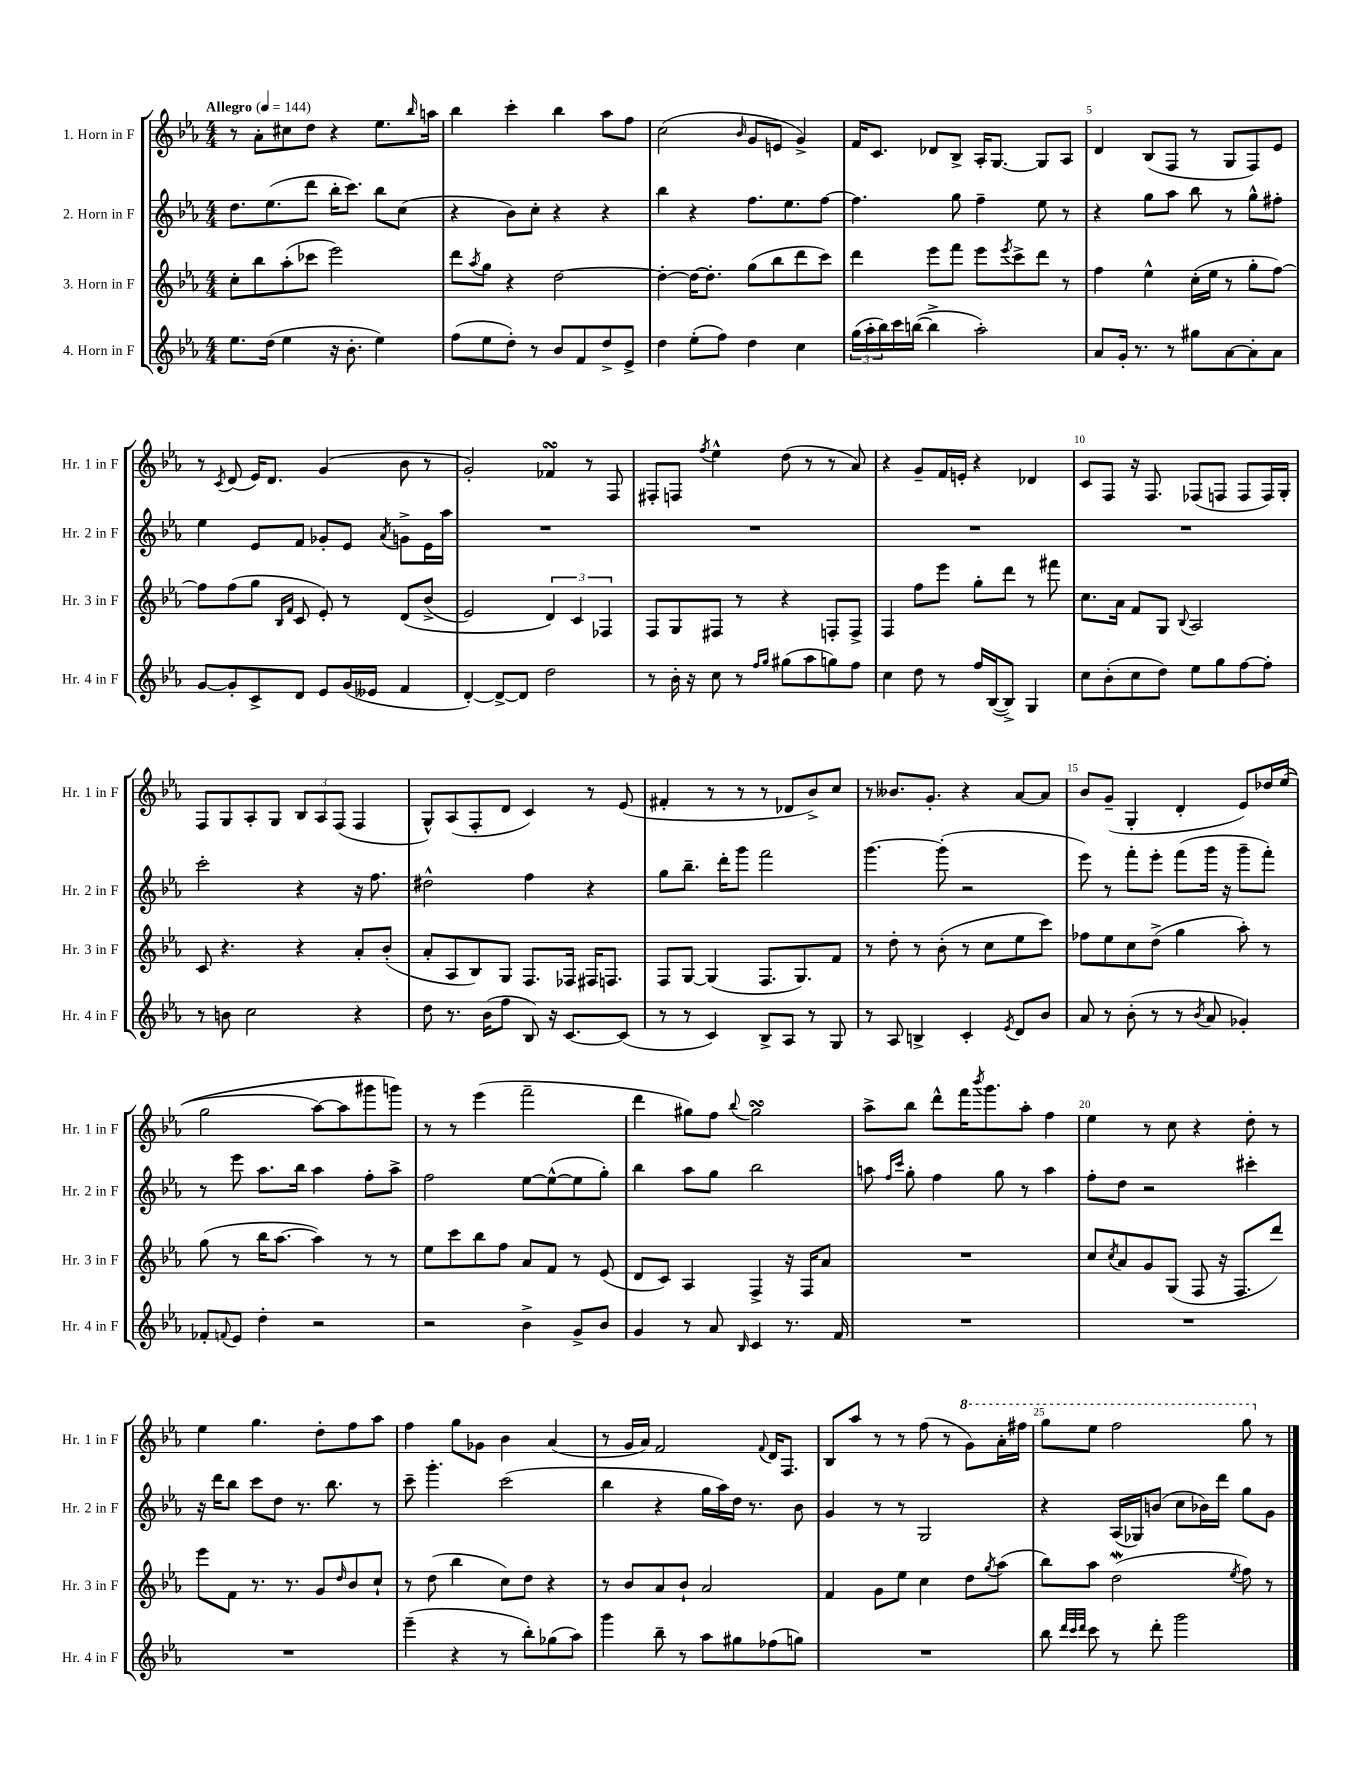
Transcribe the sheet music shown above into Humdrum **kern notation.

**kern	**kern	**kern	**kern
*part4	*part3	*part2	*part1
*staff4	*staff3	*staff2	*staff1
*I"4. Horn in F	*I"3. Horn in F	*I"2. Horn in F	*I"1. Horn in F
*I'Hr. 4 in F	*I'Hr. 3 in F	*I'Hr. 2 in F	*I'Hr. 1 in F
*clefG2	*clefG2	*clefG2	*clefG2
*k[b-e-a-]	*k[b-e-a-]	*k[b-e-a-]	*k[b-e-a-]
*M4/4	*M4/4	*M4/4	*M4/4
*MM144	*MM144	*MM144	*MM144
=1	=1	=1	=1
!	!	!	!LO:TX:a:B:t=Allegro
8.ee-\L	8cc'\L	8.dd\L	8r
.	8bb-\	.	8a-'\L
(16dd\Jk	.	(8.ee-\	.
4ee-\	(8aa-'\	.	8cc#X\
.	8ccc-X\J	8ddd\J	8dd\J
16r	2eee-\)	16bb-'\KL	4r
8.b-'\	.	8.ccc\J)	.
4ee-\)	.	8bb-\L	8.ee-\L
.	.	(8cc\J	.
.	.	.	16qqbb-/
.	.	.	16aan\Jk
=2	=2	=2	=2
(8ff\L	8ddd\L	4r	4bb-\
.	8qaa-/	.	.
8ee-\	8gg\J	.	.
8dd'\J)	4r	8b-\L)	4ccc'\
8r	.	8cc'\J	.
8b-/L	[2dd\	4r	4bb-\
8f/	.	.	.
8dd^/	.	4r	8aa-\L
8e-^/J	.	.	8ff\J
=3	=3	=3	=3
4dd\	4dd'\_	4bb-\	(2cc\
(8ee-'\L	16dd\KL_	4r	.
.	8.dd'\J]	.	.
8ff\J)	.	.	.
.	.	.	16qqb-/
4dd\	(8gg\L	8.ff\L	8g/L
.	8bb-\	.	8en/J
.	.	8.ee-\	.
4cc\	8ddd\	.	4g^/)
.	8ccc\J)	[8ff\J	.
=4	=4	=4	=4
(24gg\LL	4ddd\	4.ff\]	16f/KL
24aa-'\	.	.	.
.	.	.	8.c/J
24bb-\)	.	.	.
16ccc\	.	.	.
([16bbn\JJ	.	.	.
4bb^\]	8eee-\L	.	8d-X/L
.	8fff\J	8gg\	8B-^/J
2aa-'\)	8eee-\L	4ff~\	16A-'/KL
.	.	.	[8.G/J
.	8qeee-/	.	.
.	8ccc^\	.	.
.	8ddd\J	8ee-\	8G/L]
.	8r	8r	8A-/J
=5	=5	=5	=5
8a-/L	4ff\	4r	4d/
16g'/Jk	.	.	.
8.r	.	.	.
.	4ee-^^\	8gg\L	(8B-/L
8r	.	8aa-\J	8F/J
8gg#X\L	(16cc'\LL	8bb-\	8r
.	16ee-\JJ	.	.
[8a-\	8r	8r	8G/L
8a-'\]	8gg'\L	8gg^^\L	8F/)
8a-\J	[8ff\J)	8ff#X'\J	8e-/J
!!LO:LB:g=z
=6	=6	=6	=6
[8g/L	8ff\L]	4ee-\	8r
.	.	.	8qc/
8g'/]	(8ff\	.	(8d/
8c^/	8gg\J	8e-/L	16e-/KL)
.	.	.	8.d/J
.	16qqB-/LL	.	.
.	16qqf/JJ	.	.
8d/J	8c/	8f/J	.
8e-/L	8e-'/)	8g-X'/L	(4g/
(16g/L	8r	8e-/J	.
16e--X/JJ	.	.	.
.	.	8qa-/	.
4f/	(8d/L	8gn^\L	8b-\
.	(8b-^/J	16e-\L	8r
.	.	16aa-\JJ	.
=7	=7	=7	=7
[4d'/)	2e-/)	1r	2g'/)
8d^/L_	.	.	.
8d/J]	.	.	.
2dd\	6d/)	.	4f-XsSSs/
.	6c/	.	.
.	.	.	8r
.	6F-X/	.	.
.	.	.	8F/
=8	=8	=8	=8
8r	8F/L	1r	8F#X'/L
16b-'\	8G/	.	8Fn/J
16r	.	.	.
.	.	.	8qff/
8cc\	8F#X/J	.	4ee-^^\
8r	8r	.	.
16qqff/LL	.	.	.
16qqgg/JJ	.	.	.
(8gg#X\L	4r	.	(8dd\
8aa-\	.	.	8r
8ggn\)	8Fn'/L	.	8r
8ff\J	8F^/J	.	8a-/)
=9	=9	=9	=9
4cc\	4F/	1r	4r
8dd\	8ff\L	.	8g~/L
8r	8eee-\J	.	16f/L
.	.	.	16en'/JJ
16ff/LL	8gg'\L	.	4r
([16B-/J	.	.	.
8B-^/J])	8ddd\J	.	.
4G/	8r	.	4d-X/
.	8fff#X\	.	.
=10	=10	=10	=10
8cc\L	8.cc\L	1r	8c/L
(8b-'\	.	.	8F/J
.	16a-\Jk	.	.
8cc\	8f/L	.	16r
.	.	.	8.F/
8dd\J)	8G/J	.	.
.	8qqB-/	.	.
8ee-\L	2A-/	.	(8F-X/L
8gg\	.	.	8Fn/J
[8ff\	.	.	8F/L
8ff'\J]	.	.	16F/L)
.	.	.	16G'/JJ
!!LO:LB:g=z
=11	=11	=11	=11
8r	8c/	2ccc'\	8F/L
8bn\	4.r	.	8G/
2cc\	.	.	8A-'/
.	.	.	8G/J
.	4r	4r	12B-/L
.	.	.	12A-/
.	.	.	(12F/J
4r	8a-'/L	16r	4F/
.	.	8.ff\	.
.	(8b-'/J	.	.
=12	=12	=12	=12
8dd\	8a-'/L	2dd#X^^\	8G^^/L)
8.r	8A-/	.	(8A-/
.	8B-/)	.	8F'/
(16b-\KL	.	.	.
8ff\J	8G/J	.	8d/J
8B-/)	8.F/L	4ff\	4c/)
16r	.	.	.
[8.c/L	16F-X/Jk	.	.
.	16F#X/KL	4r	8r
.	8.Fn/J	.	.
(8c/J]	.	.	(8e-/
=13	=13	=13	=13
8r	8F/L	8gg\L	4f#X'/
8r	[8G/J	8.bb-~\J	.
4c/)	(4G/]	.	8r
.	.	16ddd'\KL	.
.	.	8ggg\J	8r
8B-^/L	8.F/L	2fff\	8r
8A-/J	.	.	8d-X/L
.	8.G/)	.	.
8r	.	.	8b-^/)
8G/	8f/J	.	8cc/J
=14	=14	=14	=14
8r	8r	[4.ggg\	8r
8A-/	8dd'\	.	8.b--X/L
4Bn^/	8r	.	.
.	.	.	8.g'/J
.	(8b-'\	(8ggg'\]	.
4c'/	8r	2r	4r
.	8cc\L	.	.
8qe-/	.	.	.
8d/L	8ee-\	.	[8a-/L
8b-/J	8ccc\J)	.	8a-/J]
=15	=15	=15	=15
8a-/	8ff-X\L	8eee-\)	8b-/L
8r	8ee-\	8r	(8g~/J
(8b-'\	8cc\	8fff'\L	4G'/
8r	(8dd^\J	8eee-'\J	.
8r	4gg\	(8fff\L	4d'/
8qb-/	.	.	.
8a-/	.	16ggg\Jk	.
.	.	16r	.
4g-X'/)	8aa-'\)	8ggg~\L	8e-/L)
.	8r	8fff'\J)	16dd-X/L
.	.	.	((16ee-/JJ
!!LO:LB:g=z
=16	=16	=16	=16
8f-X'/L	(8gg\	8r	2gg\
8qqfn/	.	.	.
8e-/J	8r	8eee-\	.
4dd'\	16bb-\KL	8.aa-\L	.
.	[8.aa-\J	.	.
.	.	16bb-\Jk	.
2r	4aa-\])	4aa-\	[8aa-\L)
.	.	.	8aa-\]
.	8r	8ff'\L	8ggg#X\
.	8r	8aa-^\J	8gggn\J)
=17	=17	=17	=17
2r	8ee-\L	2ff\	8r
.	8ccc\	.	8r
.	8bb-\	.	(4eee-\
.	8ff\J	.	.
4b-^\	8a-/L	[8ee-\L	2fff~\
.	8f/J	(8ee-^^\_	.
8g^/L	8r	8ee-\]	.
8b-/J	(8e-/	8gg'\J)	.
=18	=18	=18	=18
4g/	8d/L	4bb-\	4ddd\
.	8c/J)	.	.
8r	4A-/	8aa-\L	8gg#X\L)
8a-/	.	8gg\J	8ff\J
16qqB-/	.	.	8qqbb-/
4c/	4F^/	2bb-\	2gg#sSsS\
8.r	16r	.	.
.	16F/KL	.	.
.	8a-/J	.	.
16f/	.	.	.
=19	=19	=19	=19
1r	1r	8aan\	8aa-^\L
.	.	16qqff/LL	.
.	.	16qqccc/JJ	.
.	.	8gg'\	8bb-\J
.	.	4ff\	8ddd^^\L
.	.	.	16fff\K
.	.	.	8qbbb-/
.	.	.	8.ggg\
.	.	8gg\	.
.	.	8r	8aa-'\J
.	.	4aa\	4ff\
=20	=20	=20	=20
1r	8cc/L	8ff'\L	4ee-\
.	8qcc/	.	.
.	8a-/	8dd\J	.
.	8g/	2r	8r
.	(8G/J	.	8cc\
.	8F/	.	4r
.	16r	.	.
.	8.F/L	.	.
.	.	4ccc#X'\	8dd'\
.	8ddd/J)	.	8r
!!LO:LB:g=z
=21	=21	=21	=21
1r	8eee-\L	16r	4ee-\
.	.	16ddd\KL	.
.	8f\J	8bb-\J	.
.	8.r	8ccc\L	4.gg\
.	.	8dd\J	.
.	8.r	.	.
.	.	8.r	.
.	8g/L	.	8dd'\L
.	.	8.bb-\	.
.	16qqdd/	.	.
.	8b-/	.	8ff\
.	8cc`/J	8r	8aa-\J
=22	=22	=22	=22
(4eee-~\	8r	8ccc~\	4ff\
.	(8dd\	4.ggg'\	.
4r	4bb-\	.	8gg\L
.	.	.	8g-X\J
8r	8cc\L)	(2ccc\	4b-\
8bb-'\L)	8dd\J	.	.
(8gg-X\	4r	.	(4a-/
8aa-\J)	.	.	.
=23	=23	=23	=23
4ggg\	8r	4bb-\	8r
.	8b-/L	.	16g/LL
.	.	.	16a-/JJ)
8bb-~\	8a-/	4r	2f/
8r	8b-`/J	.	.
8aa-\L	2a-/	16gg\LL	.
.	.	16aa-\)	.
8gg#X\	.	16dd\JJ	.
.	.	8.r	.
.	.	.	8qqf/
(8ff-X\	.	.	16d/KL
.	.	.	8.F/J
8ggn\J)	.	8b-\	.
=24	=24	=24	=24
1r	4f/	4g/	8B-/L
.	.	.	8aa-/J
.	8g\L	8r	8r
.	8ee-\J	8r	8r
.	4cc\	2G/	(8ff\
.	.	.	8r
*	*	*	*8va
.	8dd\L	.	8gg\L)
.	8qgg/	.	.
.	(8aa-\J	.	16aa-'\L
.	.	.	16fff#X\JJ
=25	=25	=25	=25
8bb-\	8bb-\L)	4r	8ggg\L
32qqddd/LLL	.	.	.
32qqccc/	.	.	.
32qqddd/JJJ	.	.	.
8ccc\	8aa-\J	.	8eee-\J
8r	(2ddW\	(16A-/LL	2fff\
.	.	16G-X/J)	.
8ddd'\	.	(8bn/J	.
2ggg\	.	8cc\L	.
.	.	16b-X\L)	.
.	.	16ddd\JJ	.
.	8qee-/	.	.
.	8ff\)	8gg\L	8ggg\
*	*	*	*X8va
.	8r	8g\J	8r
==	==	==	==
*-	*-	*-	*-
